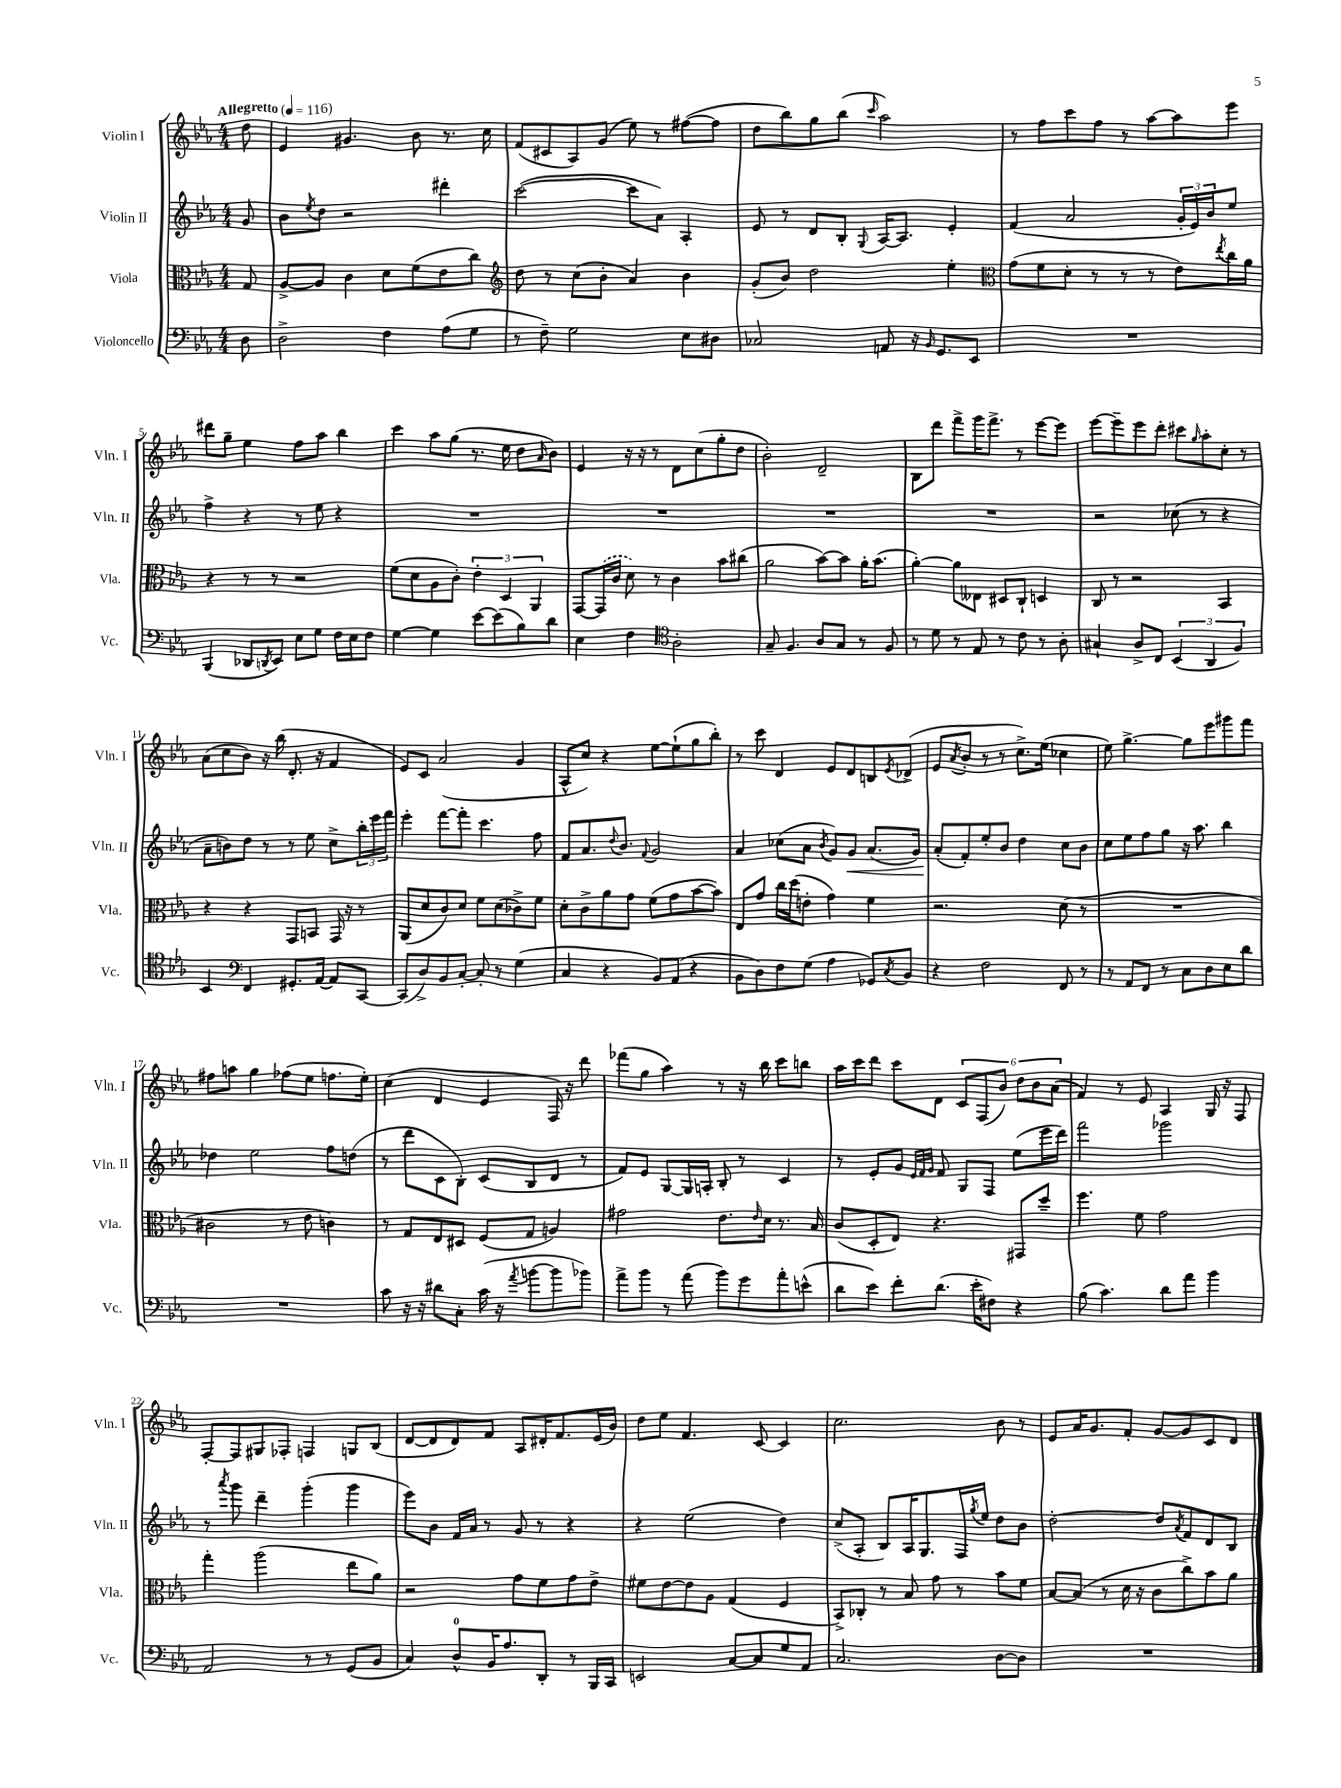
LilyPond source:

<<
\new StaffGroup <<
\new Staff = "s0" \with { instrumentName = "Violin I" shortInstrumentName = "Vln. I" } {
    \clef treble \key ees \major \numericTimeSignature \time 4/4 \partial 8 \tempo "Allegretto" 4 = 116
    d''8 |
    ees'4 gis'4. bes'8 r8. c''16 |
    f'8( cis'8 aes8) g'8( ees''8) r8 fis''8~( fis''8 |
    d''8 bes''8) g''8 bes''8( \grace { c'''16 } aes''2) |
    r8 f''8 c'''8 f''8 r8 aes''8~ aes''8 ees'''8 |
    dis'''8 g''8-- ees''4 f''8 aes''8 bes''4 |
    c'''4 aes''8 g''8( r8. ees''16 d''8 \grace { aes'16 } bes'8) |
    ees'4 r16 r16 r8 d'8 c''8( g''8-. d''8 |
    bes'2-.) d'2-- |
    bes8 d'''8 f'''8-> g'''16 f'''8.-> r8 ees'''8~ ees'''8 |
    ees'''8~ ees'''8-- ees'''8 d'''8-. cis'''8 \grace { g''16 } aes''8-. c''8-. r8 |
    aes'8( c''8 bes'8) r16 bes''16( d'8.-. r16 f'4 |
    ees'8) c'8 aes'2( g'4 |
    aes8-^ c''8) r4 ees''8~ ees''8-!( g''8 bes''8-.) |
    r8 c'''8 d'4 ees'8 d'8 b8 \acciaccatura { ees'8 } des'8->( |
    ees'8 \acciaccatura { aes'8 } bes'8-. r8 r8 c''8.->) ees''16( ces''4 |
    ees''8) g''4.~-> g''8 ees'''8 gis'''8 f'''8 |
    fis''8 a''8 g''4 fes''8( ees''8 f''8. ees''16-.) |
    c''4( d'4 ees'4 f16) r16 d'''8 |
    fes'''8( g''8 aes''4) r8 r16 bes''16 c'''8 b''8 |
    aes''16 c'''16 d'''8 c'''8 d'8 \tuplet 6/4 { c'8 f8( bes'8) d''8 bes'8 aes'8( } |
    f'4) r8 ees'8 aes4 g16 r16 f8 |
    f8~-. f8 gis8 fes8-. f4 g8 bes8( |
    d'8~ d'8 d'8) f'8 aes8 dis'16-. f'8. ees'16( bes'16) |
    d''8 ees''8 f'4. c'8~ c'4 |
    c''2. bes'8 r8 |
    ees'8 aes'16 g'8. f'8-. g'8~ g'8 c'8 d'8 \bar "|." |
}
\new Staff = "s1" \with { instrumentName = "Violin II" shortInstrumentName = "Vln. II" } {
    \clef treble \key ees \major \numericTimeSignature \time 4/4 \partial 8
    g'8 |
    bes'8 \acciaccatura { ees''8 } d''8 r2 dis'''4-. |
    c'''2~( c'''8 aes'8) aes4-. |
    ees'8 r8 d'8 bes8-. \appoggiatura { g8 } aes16~ aes8. ees'4-. |
    f'4( aes'2 \tuplet 3/2 { g'16-. ees'16) bes'16 } ees''8 |
    f''4-> r4 r8 ees''8 r4 |
    R1 |
    R1 |
    R1 |
    R1 |
    r2 ces''8( r8 r4 |
    aes'8-- b'8) d''8 r8 r8 ees''8 c''8-> \tuplet 3/2 { bes''16-. ees'''16 f'''16 } |
    ees'''4-. f'''8~ f'''8-. c'''4. f''8 |
    f'8 aes'8. \appoggiatura { d''8 } bes'8. \appoggiatura { f'8 } g'2 |
    aes'4 ces''8( aes'8 \acciaccatura { bes'8 } g'8) g'8\< aes'8.( g'16) |
    aes'8-.\!( f'8-.) ees''8-. bes'8 d''4 c''8 bes'8 |
    c''8 ees''8 f''8 g''8 r16 aes''8. bes''4 |
    des''4 ees''2 f''8 d''8( |
    r8 d'''8 c'8 bes8-.) c'8( bes8 d'8 r8 |
    f'8) ees'8 g8~ g16 a16-. bes8-. r8 c'4 |
    r8 ees'8-. g'8 \grace { ees'32 f'32 g'32 } f'8 g8 f8 ees''8( ees'''16 d'''16) |
    f'''2 ges'''2 |
    r8 \acciaccatura { aes'''8 } g'''8 d'''4-- g'''4-.( g'''4 |
    ees'''8) bes'8 f'16 aes'16 r8 g'8 r8 r4 |
    r4 ees''2( d''4) |
    c''8->( aes8-. bes8) aes16 g8. f16 \acciaccatura { g''8 } ees''16 d''8 bes'8 |
    d''2~-. d''8 \acciaccatura { aes'8 } f'8 d'8 bes8 \bar "|." |
}
\new Staff = "s2" \with { instrumentName = "Viola" shortInstrumentName = "Vla." } {
    \clef alto \key ees \major \numericTimeSignature \time 4/4 \partial 8
    g8 |
    aes8~-> aes8 c'4 d'8 f'8( ees'8 c''8) |
    \clef treble d''8 r8 c''8( bes'8-. aes'4) bes'4 |
    g'8-.( bes'8) d''2 ees''4-. |
    \clef alto g'8( f'8 d'8-. r8 r8 r8 ees'8) \acciaccatura { ees''8 } c''16 aes'16 |
    r4 r8 r8 r2 |
    f'8( d'8 aes8 c'8-.) \tuplet 3/2 { ees'4-. d4 aes,4 } |
    g,8~ \once \slurDashed g,16( c'16 d'8) r8 c'4 bes'8 cis''8( |
    aes'2 bes'8~) bes'8 aes'16-. bes'8.( |
    aes'4~-.) aes'8 eeses8 dis8 c8-! d4 |
    c8 r8 r2 bes,4 |
    r4 r4 g,8 b,8 g,16 r16 r8 |
    aes,8( d'8 c'8) d'8 f'8 d'8( ces'8->) f'8 |
    d'8-. c'8-> aes'8 g'8 f'8( g'8 bes'8~ bes'8) |
    ees8 g'8 c''16 d''16( e'8-. g'4) f'4 |
    r2. d'8( r8 |
    R1 |
    cis'2 r8 ees'8 c'4) |
    r8 g8 ees8 dis8 f8( g8 a4) |
    gis'2 ees'8. \grace { ees'16 } d'16 r8. bes16 |
    c'8( d8-. ees8) r4. gis,8 d''8-- |
    f''4. f'8 g'2 |
    g''4-. aes''2( ees''8 aes'8) |
    r2 g'8 f'8 g'8 ees'8-> |
    fis'8 ees'8~ ees'8 aes8 g4( f4 |
    bes,8->) ces8-. r8 bes8 g'8 r8 bes'8 f'8 |
    bes8~ bes8( r8 d'16 r16 c'8 c''8->) bes'8 aes'8 \bar "|." |
}
\new Staff = "s3" \with { instrumentName = "Violoncello" shortInstrumentName = "Vc." } {
    \clef bass \key ees \major \numericTimeSignature \time 4/4 \partial 8
    d8 |
    d2-> f4 aes8( g8 |
    r8 f8--) g2 ees8 dis8 |
    ces2 a,8 r16 \grace { bes,16 } g,8. ees,8 |
    R1 |
    bes,,4( des,8 \acciaccatura { d,8 } ees,8) ees8 g8 f16 ees16 f8 |
    g4~ g4 ees'8~ ees'8( bes8) d'8 |
    ees4 f4 \clef tenor aes2-. |
    g8-- f4. aes8 g8 r8 f8 |
    r8 d'8 r8 ees8 r8 c'8 r8 aes8-. |
    gis4-! aes8-> c8 \tuplet 3/2 { bes,4( aes,4 f4) } |
    bes,4 \clef bass f,4 gis,8.-. aes,16~ aes,8 c,8~ |
    c,8( d8->) bes,8 c8~-. c8-. r8 g4( |
    c4 r4 bes,8) aes,8( r4 |
    bes,8 d8) f8 g8( aes4 ges,8) \acciaccatura { c8 } bes,8 |
    r4 f2 f,8 r8 |
    r8 aes,8 f,8 r8 c8 d8 ees8 d'8 |
    R1 |
    c'8 r16 r16 dis'8 c8-. c'16( r16 \acciaccatura { aes'8 } b'8~ b'8 bes'8) |
    aes'8-> bes'8 r8 aes'8( bes'8) g'8 aes'8-. e'8-^( |
    d'8 ees'8) f'8-. d'8.( ees'16-. fis8) r4 |
    bes8( c'4.) d'8 aes'8 bes'4 |
    aes,2 r8 r8 g,8( bes,8 |
    c4) d8-0-^ bes,16 aes8. d,8-. r8 bes,,16 c,16 |
    e,2 c8~ c8 g8 aes,8 |
    c2. d8~ d8 |
    R1 \bar "|." |
}
>>
>>
